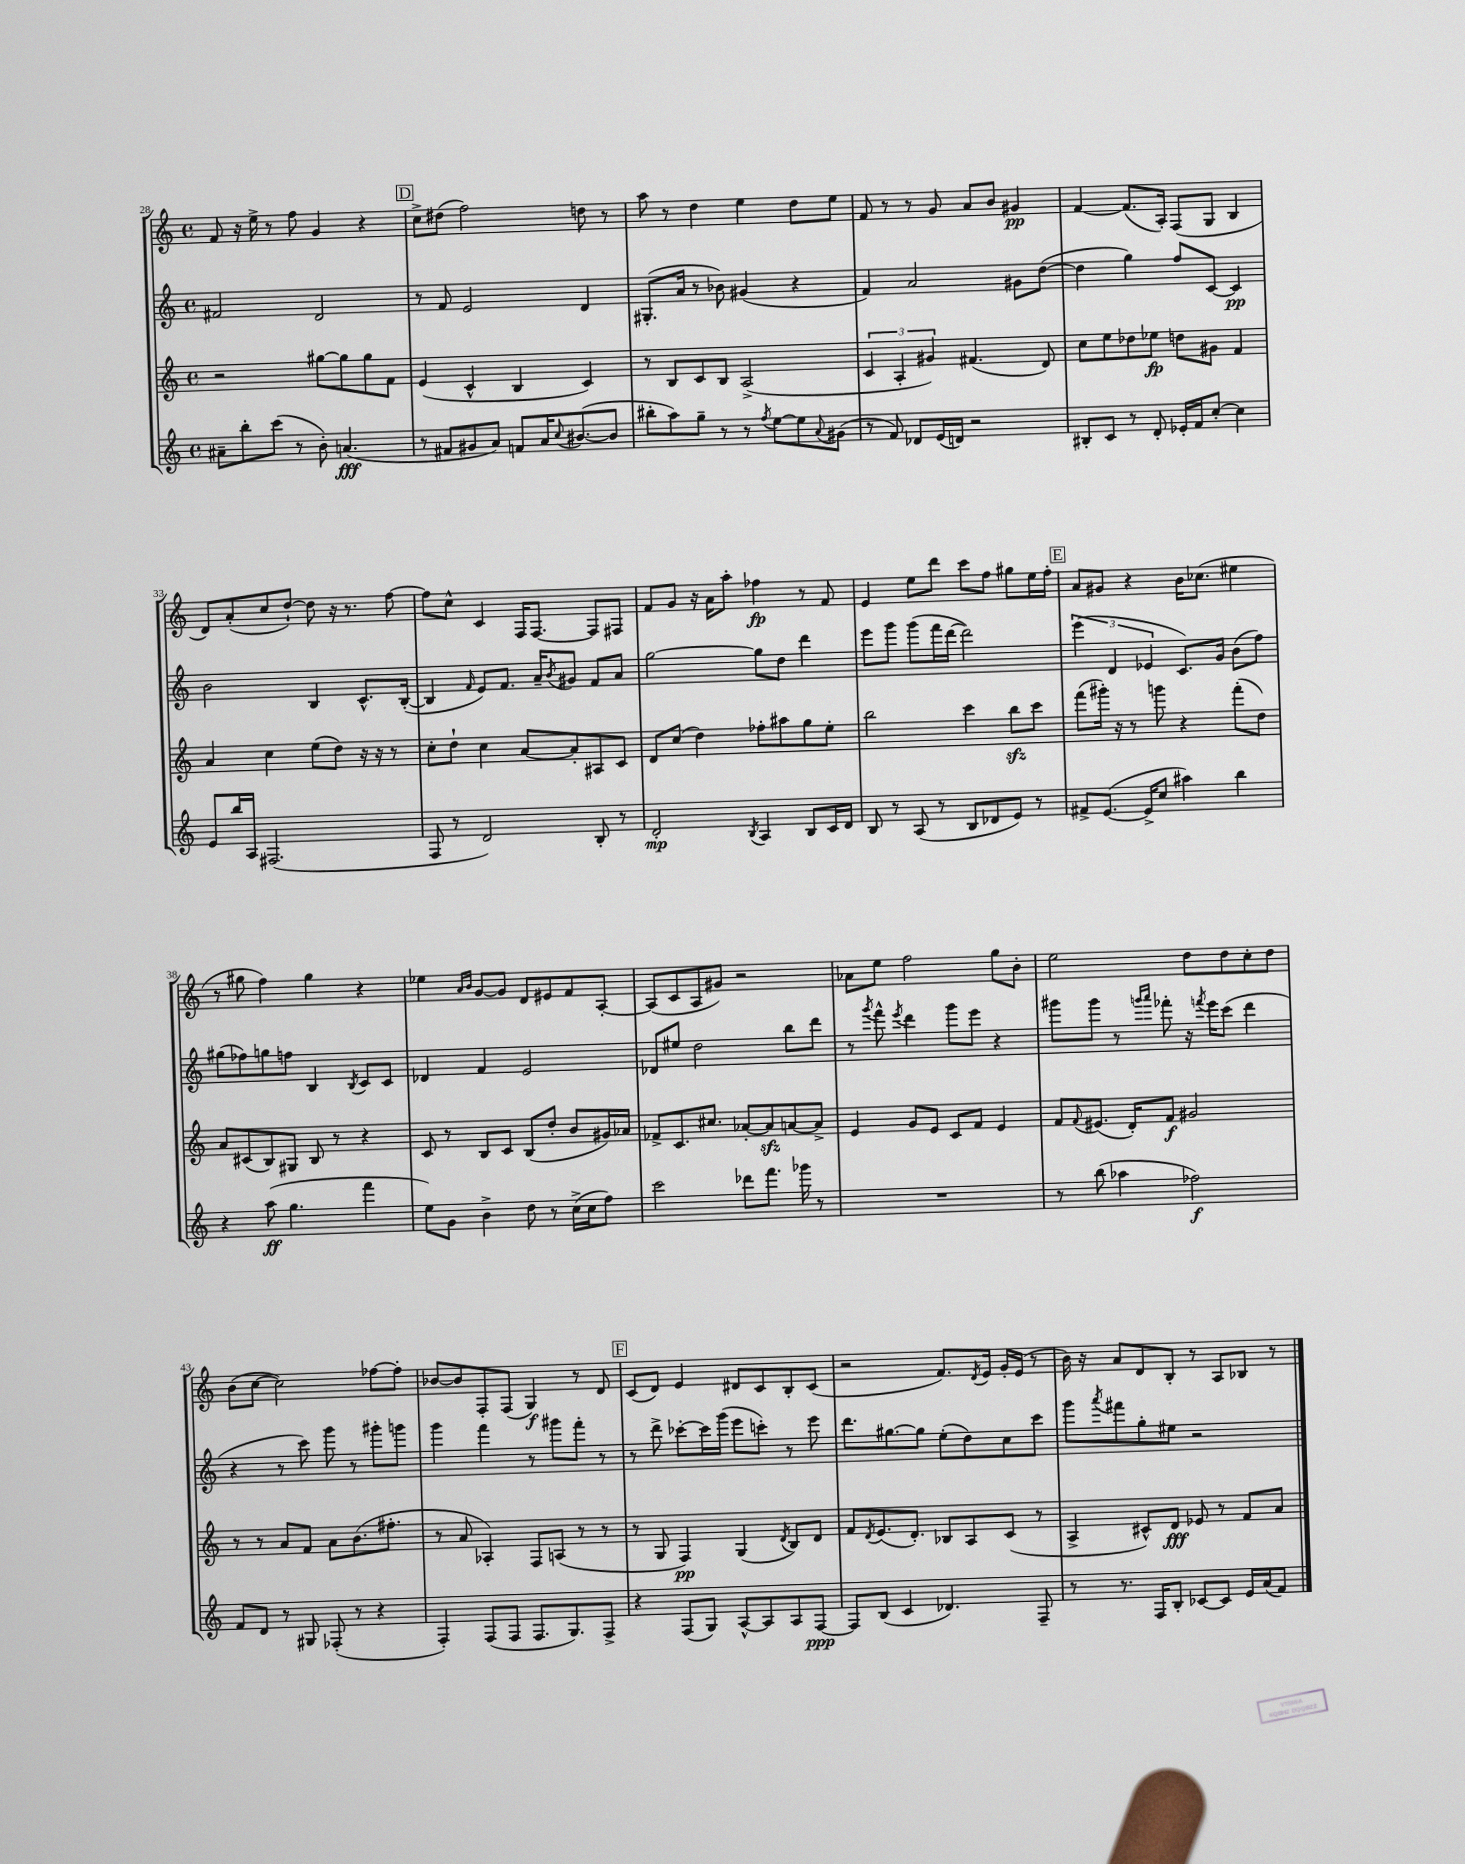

**kern	**kern	**kern	**kern
*staff4	*staff3	*staff2	*staff1
*clefG2	*clefG2	*clefG2	*clefG2
*k[]	*k[]	*k[]	*k[]
*M4/4	*M4/4	*M4/4	*M4/4
*met(c)	*met(c)	*met(c)	*met(c)
8a#~	2r	2f#	8f
8bb'	.	.	16r
.	.	.	16ee^
(8ccc	.	.	8r
8r	.	.	8ff
8b')	[8gg#	2d	4g
(4.a	8gg#]	.	.
.	8gg#	.	4r
.	8f	.	.
=	=	=	=
8r	(4e	8r	8cc^
8f#	.	8f	(8dd#
8g#	4c^^	2e	2ff)
8a)	.	.	.
8f	4B	.	.
16a	.	.	.
8qqcc	.	.	.
([8.b#	.	.	.
.	4c)	4d	8dd
8b#]	.	.	8r
=	=	=	=
8bb#'	8r	(8.G#'	8aa
8aa)	8B	.	8r
.	.	16a	.
8gg~	8c	8r	4dd
8r	8B	8b-)	.
8r	(2A^	(4g#	4ee
8qff	.	.	.
[8ee	.	.	.
8ee]	.	4r	8dd
8qqa	.	.	.
(8g#	.	.	8ee
=	=	=	=
8r	6c	4f)	8f
8f)	.	.	8r
.	6A'	.	.
8d-	.	2a	8r
.	6g#)	.	.
(16e	.	.	8g
16d)	.	.	.
2r	(4.f#	.	8a
.	.	.	8b
.	.	8g#	4g#
.	8d)	([8dd	.
=	=	=	=
8B#'	8cc	4dd]	[4f
8c	8ee	.	.
8r	8dd-	4gg)	(8.f]
8d'	8ee-	.	.
.	.	.	16A')
16e-'	8dd	8ff	(8F
16f	.	.	.
[8cc'	8g#	[8c	8G
4cc]	4f	4c]	4B
=	=	=	=
8e	4a	2b	8d)
16bb	.	.	(8a'
16A	.	.	.
(2.F#	4cc	.	8cc
.	.	.	[8dd`)
.	(8ee	4B	8dd]
.	8dd)	.	16r
.	.	.	8.r
.	16r	8.c^^	.
.	16r	.	.
.	8r	.	[8ff
.	.	([16B'	.
=	=	=	=
8F	8cc'	4B]	8ff]
8r	8dd`	.	8cc^^
.	.	16qqf	.
2d)	4cc	8e)	4c
.	.	8.f	.
.	[8a	.	16F
.	.	16a~	[8.F
.	.	8qb	.
.	8a']	8g#	.
8B'	8A#	8f	8F]
8r	8c	8a	8F#
=	=	=	=
2d'	8d	[2gg	8f
.	(8cc	.	8g
.	4dd)	.	16r
.	.	.	16a
.	.	.	8aa'
8qB	.	.	.
4A	8ff-'	8gg]	4ff-
.	8aa#	8dd	.
8B	8gg	4ddd	8r
16c	8ee'	.	8f
16d	.	.	.
=	=	=	=
8B	2bb	8eee	4e
8r	.	8ggg	.
(8A	.	(8ggg	8ee
8r	.	16fff	8ddd
.	.	[16ddd	.
8B	4ccc	2ddd])	8ccc
8d-	.	.	8ff
8e)	8bb	.	8gg#
8r	8ccc	.	16ee
.	.	.	16ff'
=	=	=	=
8f#^	(8fff	(6eee	8a
([8.e	16ggg#')	.	8g#
.	.	6d	.
.	16r	.	.
.	8r	.	4r
16e^]	.	.	.
.	.	6e-	.
8cc	8ggg	.	.
4aa#)	4r	8.c)	16b
.	.	.	(8.cc-
.	.	16g	.
4bb	(8fff'	(8b	4ee#
.	8dd)	8ff)	.
=	=	=	=
4r	8a	(8gg#	8r
.	(8c#	8ff-)	8gg#
(8aa	8B)	8gg	4ff)
4.gg	8G#	8ff	.
.	8B	4B	4gg#
.	8r	.	.
.	.	8qB	.
4fff	4r	8c	4r
.	.	8c	.
=	=	=	=
8ee)	8c	4d-	4ee-
8g	8r	.	.
.	.	.	16qqa
.	.	.	16qqb
4b^	8B	4f	[8g
.	8c	.	8g]
8dd	(8B	2e	8d
8r	8dd'	.	8e#
(16cc^	8b	.	8f
16cc	.	.	.
8ff)	16g#)	.	[8A'
.	16a-	.	.
=	=	=	=
2ccc	8f-^	8d-	(8A]
.	8.c	8ee#	8c
.	.	2dd	8A
.	8.cc#	.	.
.	.	.	8g#)
8ddd-	[8a-'	.	2r
8.fff	8a-]	.	.
.	[8a	8bb	.
16ggg-	.	.	.
8r	8a^]	8ddd	.
=	=	=	=
1r	4e	8r	8a-
.	.	8qggg	.
.	.	8fff^^	8ee
.	.	8qeee	.
.	8g	4ddd	2ff
.	8e	.	.
.	8c	8ggg	.
.	8f	8eee	.
.	4e	4r	8gg
.	.	.	8b'
=	=	=	=
8r	8f	8ggg#	2ee
.	8qqf	.	.
(8bb	(8.e#	8ggg#	.
4aa-	.	8r	.
.	16d')	.	.
.	.	16qqggg	.
.	.	16qqaaa	.
.	8f	8fff-'	.
2ff-)	2g#	16r	8dd
.	.	8qfff	.
.	.	16eee	.
.	.	(8ccc	8dd
.	.	4ddd	8cc'
.	.	.	8dd
=	=	=	=
8f	8r	4r	(8b
8d	8r	.	[8cc
8r	8a	8r	2cc])
8G#	8f	8ccc)	.
(8F-'	8a	8ggg	.
8r	(8.b	8r	.
4r	.	8ggg#'	[8ff-
.	8.ff#'	.	.
.	.	8ggg	8ff-']
=	=	=	=
4F')	8r	4ggg	[8b-
.	8a	.	8b-]
(8F	4A-')	4fff	8F'
8F	.	.	(8F
8.F	8F	8r	4G)
.	(8A	8ggg#	.
8.G)	.	.	.
.	8r	8fff'	8r
8F^	8r	8r	8d
=	=	=	=
4r	8r	8r	(8c
.	8G	8ddd^	8d)
(8F	4F)	[8ccc-'	4e
8G)	.	16ccc-]	.
.	.	(16ggg	.
[8A^^	(4G	8eee	8d#
8A]	.	8ccc')	8c
.	8qd	.	.
8A	8B)	8r	8B'
[8F	8d	8eee	(8c
=	=	=	=
8F]	8f	8.ddd	2r
.	8qd	.	.
(8B	(8.e	.	.
.	.	[8.gg#	.
4c	.	.	.
.	8.d')	.	.
.	.	8gg#]	.
4.d-)	8B-	(8ee'	8.f)
.	8A	8dd)	.
.	.	.	8qd
.	.	.	16e
.	(8c	8cc	16g'
.	.	.	(16e
8F~	8r	8ccc	8r
=	=	=	=
8r	4A^	8ggg	16b)
.	.	.	16r
.	.	8qaaa	.
8.r	.	8fff#	8a
.	8c#^^)	8gg'	8d
16F	.	.	.
8B'	8d	8ee#	8B'
[8c-	8e-	2r	8r
8c-]	8r	.	8A
16e	8f	.	8B-
(16a	.	.	.
8f)	8a	.	8r
==	==	==	==
*-	*-	*-	*-
